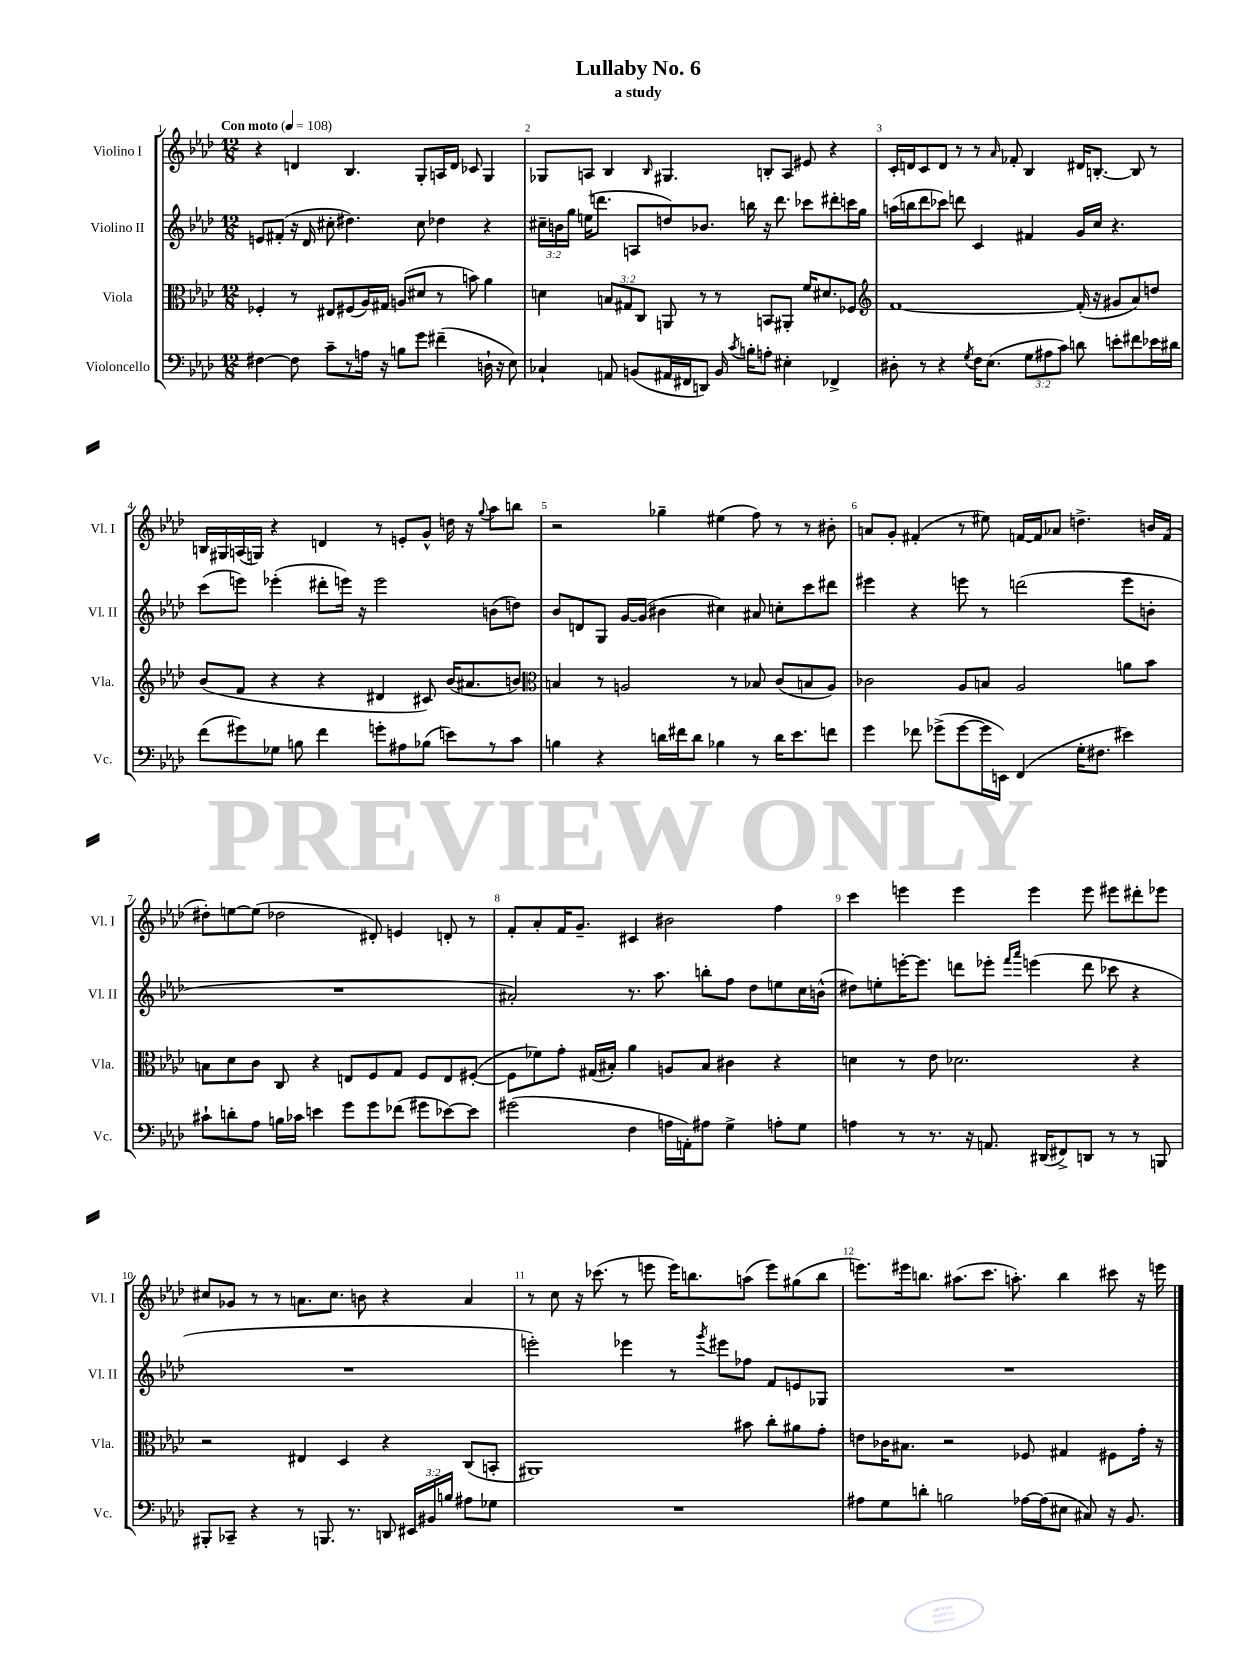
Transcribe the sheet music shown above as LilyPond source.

\header { title = "Lullaby No. 6" subtitle = "a study" }
<<
\new StaffGroup <<
\new Staff = "s0" \with { instrumentName = "Violino I" shortInstrumentName = "Vl. I" } {
    \clef treble \key aes \major \numericTimeSignature \time 12/8 \tempo "Con moto" 4 = 108
    \autoBeamOff r4 d'4 bes4. g8[-. a16 d'16] ces'8 g4 |
    ges8[ a8] bes4 \grace { bes16 } gis4. b8[-. a8] eis'8 r4 |
    c'16[-. d'16 c'8 d'8] r8 r8 \grace { aes'16 } fes'8-. bes4 dis'16[ b8.]~-. b8 r8 |
    b16[ gis16 a16( g16]) r4 d'4 r8 e'8[-. g'8]-^ d''16 r16 \appoggiatura { g''8 } aes''8[ b''8] |
    r2 ges''4-- eis''4( f''8) r8 r8 bis'8-. |
    a'8[ g'8]-. fis'4-.( r8 eis''8) f'16[~ f'16 aes'8] d''4.-> b'16[ f'16]( |
    dis''8[-.) e''8~ e''8]( des''2 dis'8-.) e'4 d'8-. r8 |
    f'8[-. aes'8-. f'16 g'8.]-- cis'4 bis'2 f''4 |
    c'''4 e'''4 e'''4 e'''4 e'''8 eis'''8[ dis'''8-. ees'''8] |
    cis''8[ ges'8] r8 r8 a'8.[ cis''8.] b'8 r4 a'4 |
    r8 c''8 r16 ces'''8.( r8 e'''8 e'''16[) b''8. a''8]( e'''8[) gis''8( b''8] |
    e'''8.[) eis'''16 b''8.] ais''8.[( c'''8.] a''8.-.) b''4 cis'''8 r16 e'''16 \bar "|." |
}
\new Staff = "s1" \with { instrumentName = "Violino II" shortInstrumentName = "Vl. II" } {
    \clef treble \key aes \major \numericTimeSignature \time 12/8 \override Staff.TupletNumber.text = #tuplet-number::calc-fraction-text
    \autoBeamOff e'8[ fis'8]-.( r16 des'16 cis''8-. dis''4.) cis''8 des''4 r4 |
    \tuplet 3/2 { cis''16[-- b'16 g''16] } e''16[( d'''8.] a8[ d''8) bes'8.] b''16 r16 d'''8. ces'''8[ dis'''8-. c'''16 g''16] |
    a''16[( b''16 des'''8 ces'''8]) d'''8 c'4 fis'4 g'16[ c''16] r4. |
    c'''8[( e'''8]) ees'''4-.( dis'''8[-. e'''16]) r16 e'''2 b'8[( d''8]) |
    bes'8[ d'8 g8] g'16[~ g'16]( bis'4 cis''4) ais'8 c''8[-. c'''8 dis'''8] |
    eis'''4 r4 e'''8 r8 d'''2( e'''8[ b'8]-. |
    R1. |
    ais'2-.) r8. aes''8. b''8[-. f''8] des''8[ e''8 c''16 b'16]-^( |
    dis''8[) e''8-. e'''16~-. e'''8.] d'''8[ ees'''8]-. \grace { f'''16[ aes'''16] } e'''4( d'''8 ces'''8 r4 |
    R1. |
    e'''2-.) ees'''4 r8 \acciaccatura { g'''8 } eis'''8[ fes''8] f'8[ e'8 ges8] |
    R1. \bar "|." |
}
\new Staff = "s2" \with { instrumentName = "Viola" shortInstrumentName = "Vla." } {
    \clef alto \key aes \major \numericTimeSignature \time 12/8 \override Staff.TupletNumber.text = #tuplet-number::calc-fraction-text
    \autoBeamOff fes4-. r8 eis8[ fis8( aes16) gis16] a8[( dis'8] r8 b'8) aes'4 |
    d'4 \tuplet 3/2 { b8[ gis8 c8] } a,8 r8 r8 b,8[ ais,8]-. f'16[ dis'8. fes8] |
    \clef treble f'1~ f'16-.( r16 gis'8[ aes'8) d''8] |
    bes'8[( f'8] r4 r4 dis'4 cis'8) bes'16[( ais'8. b'8]) |
    \clef alto b4 r8 a2 r8 bes8 c'8[( b8 a8]) |
    ces'2 aes8[ b8] aes2 a'8[ bes'8] |
    b8[ des'8 c'8] c8 r4 e8[ f8 g8] f8[ e8 fis8]~-.( |
    fis8[ fes'8) g'8]-. gis16[( bis16]-.) aes'4 a8[ bis8] cis'4 r4 |
    d'4 r8 ees'8 des'2. r4 |
    r2 eis4 des4 r4 c8[( b,8]-. |
    ais,1) bis'8 c''8[-. ais'8 g'8]-. |
    e'8[ ces'16 bis8.] r2 fes8 gis4 fis8[ g'16]-. r16 \bar "|." |
}
\new Staff = "s3" \with { instrumentName = "Violoncello" shortInstrumentName = "Vc." } {
    \clef bass \key aes \major \numericTimeSignature \time 12/8 \override Staff.TupletNumber.text = #tuplet-number::calc-fraction-text
    \autoBeamOff fis4~ fis8 c'8[-- r8 a16] r16 b8[ g'8] fis'4--( d16-! r16 ees8) |
    ces4-! a,8 b,8[( ais,16 fis,16 d,8]) b,16 \acciaccatura { c'8 } b16[-. a8]-. eis4-. fes,4-> |
    dis8-. r8 r4 \acciaccatura { g8 } f16[ ees8.]( \tuplet 3/2 { g8[ ais8 c'8]) } d'8 e'8[-. fis'8 ees'16 dis'16] |
    f'8[( gis'8) ges8] b8 f'4 g'8[-. ais8 bes8]( e'8[) r8 c'8] |
    b4 r4 d'16[ fis'16 d'8] bes4 r8 d'16[ ees'8. f'8] |
    g'4 fes'8 ges'8[->( ges'8~ ges'16 e,16]) f,4( g16[-. fis8.] eis'4) |
    cis'8[-! d'8-. aes8] b16[ ces'16] e'4 g'8[ g'8 fes'8]( gis'8[ ees'8~) ees'8] |
    gis'2( f4 a16[ a,16-.) ais8] g4-> a8[-. g8] |
    a4 r8 r8. r16 a,8. dis,16[( fis,8->) d,8] r8 r8 b,,8 |
    bis,,8[-. ces,8]-- r4 r8 b,,8. r8. d,8 \tuplet 3/2 { eis,16[ bis,16 b16] } ais8[ ges8] |
    R1. |
    ais8[ g8 d'8]-. b2 aes16[~ aes16( eis8] cis8) r16 bes,8. \bar "|." |
}
>>
>>
\layout { \context { \Score \override BarNumber.break-visibility = ##(#f #t #t) barNumberVisibility = #all-bar-numbers-visible } }
